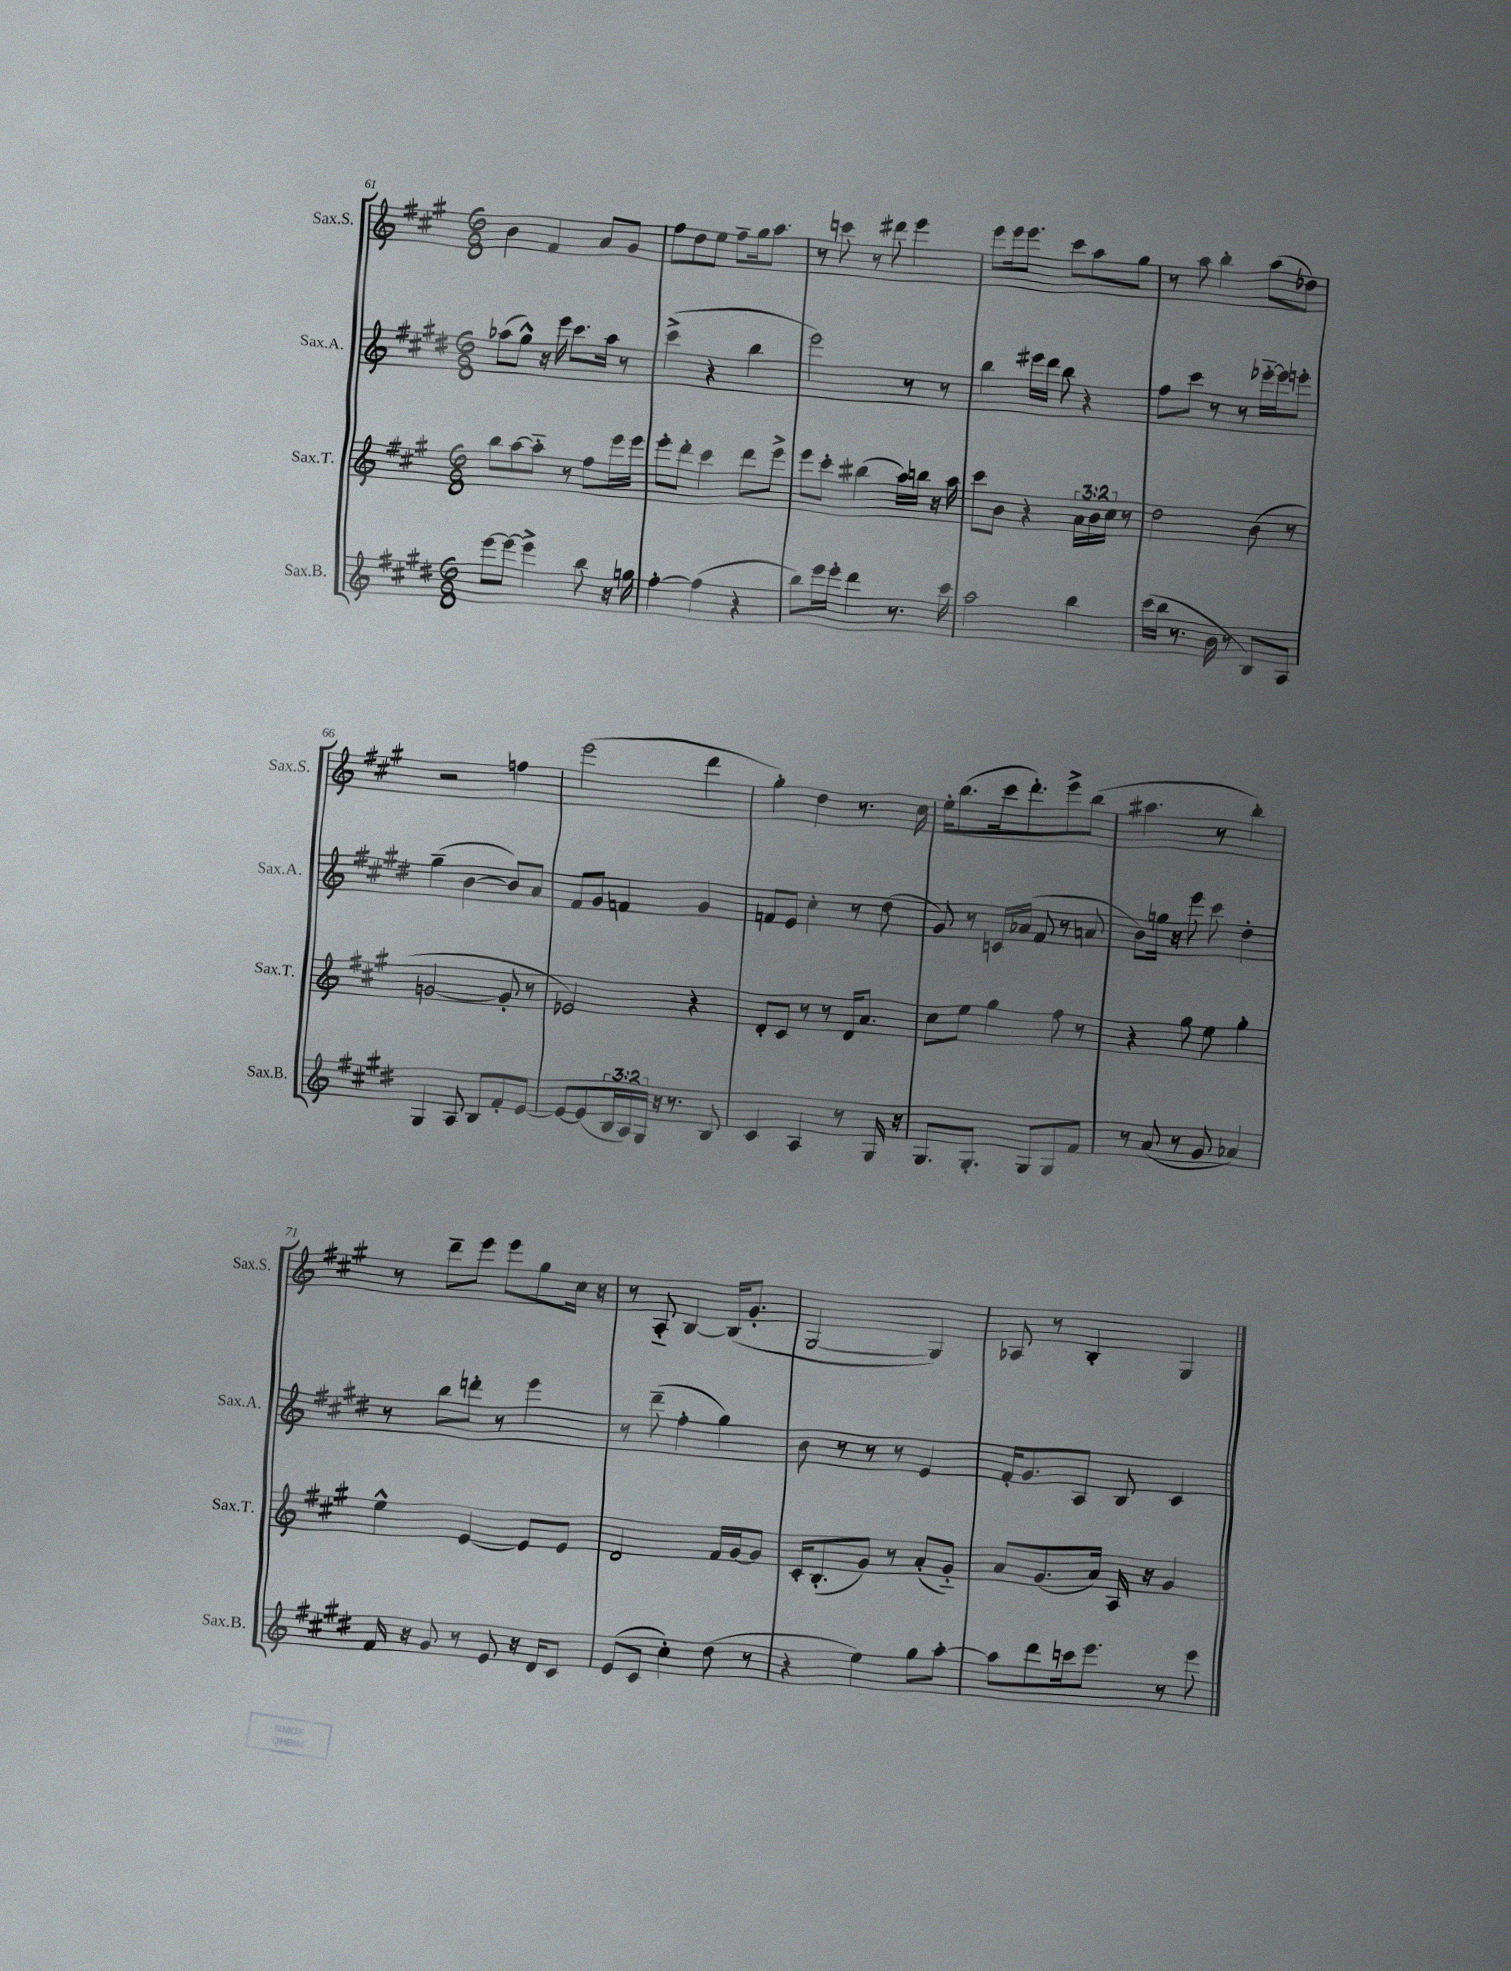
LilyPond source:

<<
\new StaffGroup <<
\new Staff = "s0" \with { instrumentName = "Sax.S." shortInstrumentName = "Sax.S." } {
    \clef treble \key a \major \numericTimeSignature \time 6/8
    b'4 fis'4 a'8 gis'8 |
    fis''8 d''8 e''8 fis''8-- gis''16 a''8. |
    r8 c'''8 r8 dis'''8 e'''4 |
    e'''8 e'''16 e'''8. cis'''8 a''8 gis''8 |
    r8 a''8 b''4-. a''8( des''8) |
    r2 f''4 |
    e'''2( d'''4 |
    gis''4-.) d''4 r8. cis''16 |
    e''16-. b''8.( cis'''16 d'''8.-.) e'''8-> b''8( |
    ais''4. r8 b''4-.) |
    r8 d'''8-- e'''8 e'''8 gis''8 cis''16 r16 |
    r8 a8-_ b4~ b16( gis'8.-. |
    gis2~ gis4) |
    aes8 r8 b4-. gis4 \bar "|." |
}
\new Staff = "s1" \with { instrumentName = "Sax.A." shortInstrumentName = "Sax.A." } {
    \clef treble \key e \major \numericTimeSignature \time 6/8
    aes''8( gis''8-^) r16 e'''16 cis'''8. aes''16 r8 |
    cis'''4->( r4 b''4 |
    e'''2) r8 r8 |
    b''4 eis'''16 dis'''16 b''8 r4 |
    fis''8 cis'''8 r8 r8 ees'''16~-_ ees'''16 e'''8-. |
    gis''4--( b'4~ b'8) a'8 |
    fis'8 gis'8 f'4 gis'4 |
    f'8 e'8 cis''4-. r8 dis''8( |
    gis'8) r8 c'16 aes'16( fis'8 r8 a'8 |
    b'8) g''16 r16 e'''8 cis'''8 dis''4-. |
    r8 b''8 d'''8-. r8 e'''4 |
    r8 dis'''8--( fis''4-. gis''4) |
    b'8 r8 r8 r8 e'4 |
    fis'16-. gis'8. a8 b8 cis'4 \bar "|." |
}
\new Staff = "s2" \with { instrumentName = "Sax.T." shortInstrumentName = "Sax.T." } {
    \clef treble \key a \major \numericTimeSignature \time 6/8 \override Staff.TupletNumber.text = #tuplet-number::calc-fraction-text
    b''8 a''8~ a''8-_ r8 fis''8 e'''16 e'''16 |
    e'''8-. d'''8-. cis'''4 d'''8 e'''8-> |
    e'''8 cis'''8-. bis''4( a''16) b''16 r16 a''16 |
    cis'''8 b'8 r4 \tuplet 3/2 { a'16 b'16 cis''16 } r8 |
    d''2 b'8( r8 |
    g'2~ g'8-. r8 |
    ees'2) r4 |
    d'8-. cis'8 r8 r8 d'16 a'8. |
    cis''8 e''8 gis''4 fis''8 r8 |
    r4 gis''8 e''8 gis''4-. |
    e''4-^ e'4~ e'8 e'8 |
    d'2 fis'16 gis'16~ gis'8 |
    cis'16-. b8.-.( gis'8) r8 a'8-.( gis'8-_) |
    a'8 gis'8.( a'16) a16 r16 gis'4 \bar "|." |
}
\new Staff = "s3" \with { instrumentName = "Sax.B." shortInstrumentName = "Sax.B." } {
    \clef treble \key e \major \numericTimeSignature \time 6/8 \override Staff.TupletNumber.text = #tuplet-number::calc-fraction-text
    e'''8~ e'''8~ e'''4-> b''8 r16 g''16 |
    fis''4~-. fis''4( r4 |
    b''8) e'''16 e'''16-. dis'''4 r8. cis'''16 |
    a''2 b''4 |
    cis'''16( b''16 r8. b'16 r8 b8) a8 |
    gis4 a8 b8 fis'8-. e'8~ |
    e'8~ e'8( \tuplet 3/2 { b16 a16) gis16 } r16 r8. b8 |
    cis'4 a4 r8 gis16 r16 |
    gis8. gis8.-. gis8 gis8 fis'8 |
    r8 a'8( r8 gis'8 aes'4) |
    fis'16 r16 gis'8 r8 e'8 r16 dis'16 cis'8 |
    e'8( cis'8 cis''4-.) dis''8( r8 |
    r4 e''4) gis''8 a''8~-. |
    a''8 dis'''8 c'''16 e'''8. r8 e'''8 \bar "|." |
}
>>
>>
\layout { \context { \Score currentBarNumber = #61 } }
